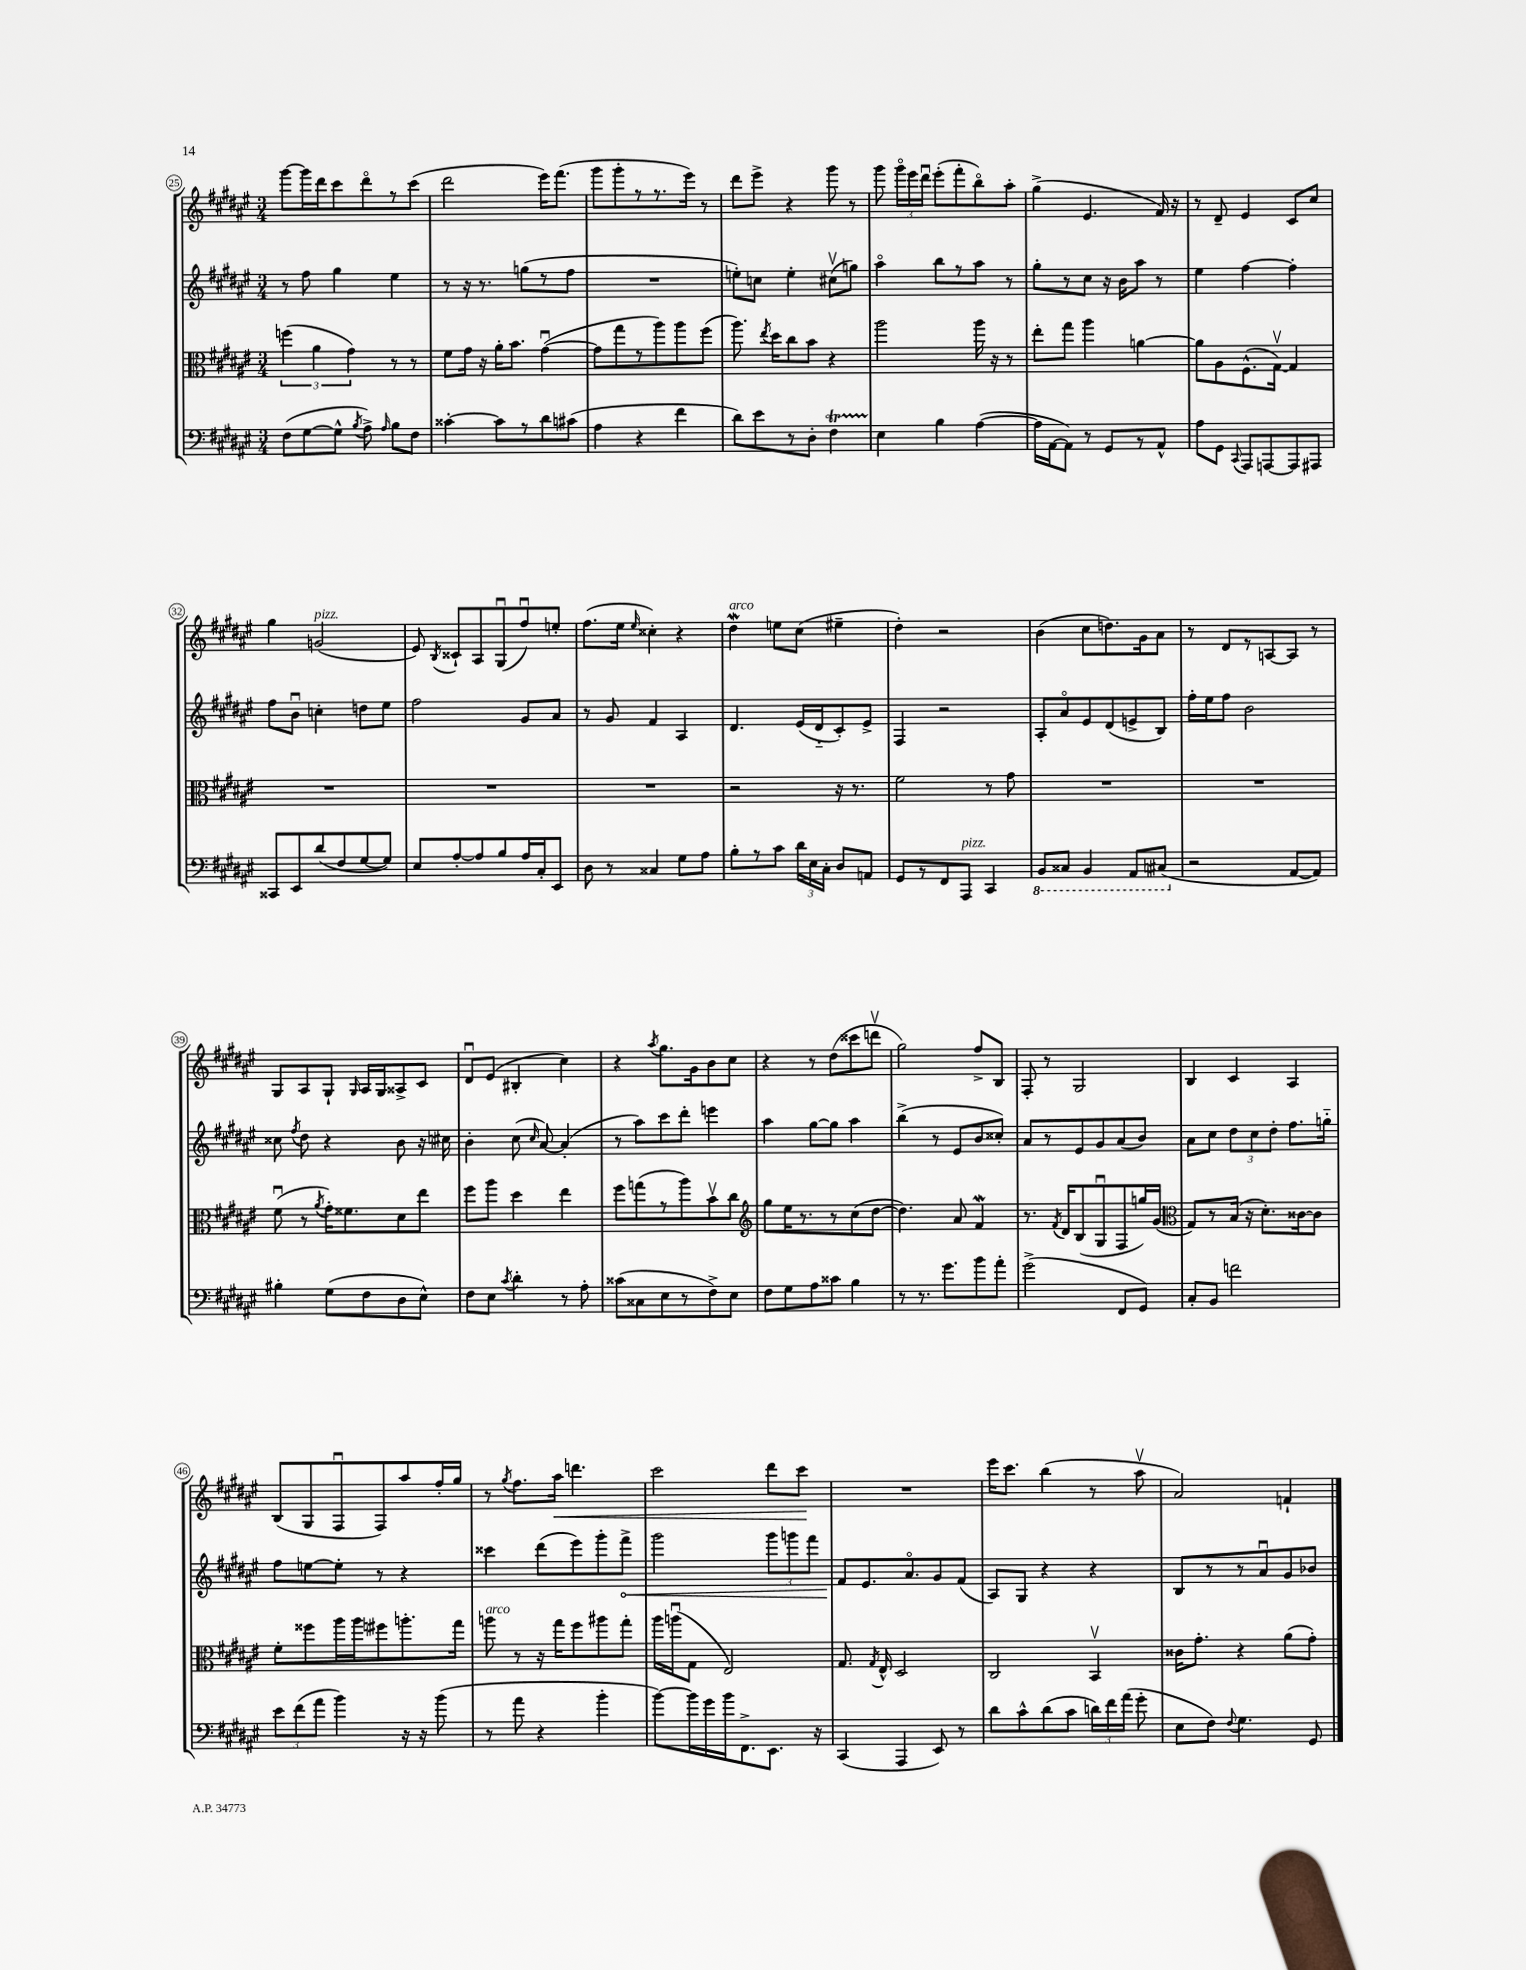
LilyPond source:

<<
\new StaffGroup <<
\new Staff = "s0" {
    \clef treble \key fis \major \numericTimeSignature \time 3/4
    \autoBeamOff gis'''8[~ gis'''16 dis'''16 cis'''8 dis'''8\flageolet r8 cis'''8]( |
    dis'''2 eis'''16[) fis'''8.]( |
    gis'''8[ gis'''8-. r8 r8. eis'''16]) r8 |
    dis'''8[ eis'''8]-> r4 gis'''8 r8 |
    gis'''8 \tuplet 3/2 { gis'''16[\flageolet eis'''16 dis'''16]\downbow } eis'''8[-.( fis'''8-. b''8\flageolet) ais''8]-. |
    gis''4->( eis'4. fis'16) r16 |
    r8 dis'8-- eis'4 cis'8[ cis''8] |
    gis''4 g'2^\markup { \italic "pizz." }( |
    eis'8) \acciaccatura { b8 } cisis'8[-! ais8 gis8\downbow( fis''8\downbow) e''8]-. |
    fis''8.[( eis''16] \grace { eis''16 } cisis''4-.) r4 |
    dis''4\mordent^\markup { \italic "arco" } e''8[ cis''8]( eis''4-- |
    dis''4-.) r2 |
    b'4( cis''8[ d''8.) gis'16 ais'8] |
    r8 dis'8[ r8 a8~ a8] r8 |
    gis8[ ais8 gis8]-! \grace { gis16 } ais16[ gis16 aisis8-> cis'8] |
    dis'8[\downbow eis'8]( bis4-. cis''4) |
    r4 \acciaccatura { ais''8 } gis''8.[ gis'16 b'8 cis''8] |
    r4 r8 dis''8[( cisis'''8 d'''8]\upbow |
    gis''2) fis''8[-> b8] |
    fis8-. r8 gis2 |
    b4 cis'4 ais4 |
    b8[( gis8 fis8\downbow fis8) ais''8 fis''16-. gis''16] |
    r8 \acciaccatura { gis''8 } fis''8.[ ais''16]\< d'''4. |
    cis'''2 dis'''8[ cis'''8]\! |
    R2. |
    eis'''16[ cis'''8.] b''4( r8 ais''8\upbow |
    ais'2) f'4-! \bar "|." |
}
\new Staff = "s1" {
    \clef treble \key fis \major \numericTimeSignature \time 3/4
    \autoBeamOff r8 fis''8 gis''4 eis''4 |
    r8 r16 r8. g''8[( r8 fis''8] |
    R2. |
    e''8[-.) c''8] e''4-. cis''8[\upbow( g''8]) |
    ais''4\flageolet b''8[ r8 ais''8] r8 |
    gis''8[-. r8 cis''8] r16 b'16[ ais''8] r8 |
    eis''4 fis''4~ fis''4-. |
    fis''8[ b'8]\downbow c''4-. d''8[ eis''8] |
    fis''2 gis'8[ ais'8] |
    r8 gis'8 fis'4 ais4 |
    dis'4. eis'16[( dis'16-_ cis'8-.) eis'8]-> |
    fis4 r2 |
    ais8[-. ais'8\flageolet eis'8 dis'8( e'8-> b8]) |
    fis''16[-. eis''16 fis''8] b'2 |
    cisis''8 \acciaccatura { fis''8 } dis''8 r4 b'8 r16 cis''16 |
    b'4-. cis''8( \grace { cis''16 } ais'8~) ais'4-.( |
    r8 ais''8[) cis'''8 dis'''8]-. e'''4 |
    ais''4 gis''8[~ gis''8] ais''4 |
    b''4->( r8 eis'8[ b'8 cisis''8]-.) |
    ais'8[ r8 eis'8 gis'8 ais'8( b'8]) |
    ais'8[ cis''8] \tuplet 3/2 { dis''8[ cis''8 dis''8]-. } fis''8.[ g''16]-_ |
    fis''8[ e''8~ e''8]-. r8 r4 |
    cisis'''4 dis'''8[( eis'''8) gis'''8-. \once \override Hairpin.circled-tip = ##t fis'''8]->\< |
    gis'''2 \tuplet 3/2 { gis'''8[ g'''8 fis'''8] } |
    fis'8[\! eis'8. ais'8.\flageolet gis'8 fis'8]( |
    ais8[) gis8] r4 r4 |
    b8[ r8 r8 ais'8\downbow gis'8 bes'8] \bar "|." |
}
\new Staff = "s2" {
    \clef alto \key fis \major \numericTimeSignature \time 3/4
    \autoBeamOff \tuplet 3/2 { f''4( ais'4 gis'4) } r8 r8 |
    fis'8[ gis'16] r16 ais'16[-. b'8.] gis'4~\downbow( |
    gis'8[ gis''8 r8 ais''8) ais''8 fis''8]( |
    ais''8.) \acciaccatura { eis''8 } dis''16[ cis''8 b'8] r4 |
    ais''2 ais''16 r16 r8 |
    eis''8[-. gis''8] ais''4 a'4~ |
    a'8[ ais8 fis8.-^( gis16]~\upbow) gis4 |
    R2. |
    R2. |
    R2. |
    r2 r16 r8. |
    fis'2 r8 gis'8 |
    R2. |
    R2. |
    fis'8\downbow( r8 \acciaccatura { ais'8 } gis'16[-.) fisis'8. dis'8 eis''8] |
    fis''8[ ais''8] dis''4 eis''4 |
    fis''8[ g''8( r8 ais''8) b'8\upbow cis''8] |
    \clef treble gis''8[ eis''16 r8. r8 cis''8( dis''8]~ |
    dis''4.) ais'8 fis'4\mordent |
    r8. \acciaccatura { fis'8 } dis'16[ b8( gis8\downbow fis8 g''16) gis'16]( |
    \clef alto gis8[) r8 b16]( r16 dis'8.[-.) cisis'16~ cisis'8] |
    fis'8[-. fisis''8 ais''16 ais''16 fis''8 a''8.-. gis''16] |
    a''8^\markup { \italic "arco" } r8 r16 gis''16[ fis''8 ais''8 gis''8]-. |
    ais''16[ a''16\downbow( gis8] eis2) |
    gis8. \acciaccatura { gis8 } eis16-^ dis2 |
    cis2 b,4\upbow |
    cisis'16[ gis'8.]-. r4 ais'8[( gis'8]-.) \bar "|." |
}
\new Staff = "s3" {
    \clef bass \key fis \major \numericTimeSignature \time 3/4
    \autoBeamOff fis8[( gis8~ gis8]-^ \acciaccatura { b8 } ais8->) \grace { ais16 } b8[ fis8] |
    cisis'4~-. cisis'8[ r8 dis'8 cis'8]( |
    ais4 r4 fis'4 |
    dis'8[) eis'8 r8 dis8]-. fis4\startTrillSpan |
    eis4\stopTrillSpan b4 ais4~( |
    ais16[ ais,16~ ais,8]) r8 gis,8[ r8 ais,8]-^ |
    ais8[ gis,8] \appoggiatura { cis,8 } ais,,8[ a,,8~ a,,8 ais,,8] |
    cisis,8[ eis,8 dis'8( fis8 gis8~ gis8]) |
    eis8[ ais8~-. ais8 b8 ais16 cis16-. eis,8] |
    dis8 r8 cisis4 gis8[ ais8] |
    b8[-. r8 cis'8] \tuplet 3/2 { dis'16[ eis16 cis16]-. } dis8[ a,8] |
    gis,8[ r8 fis,8 ais,,8]^\markup { \italic "pizz." } cis,4 |
    \ottava #-1 b,,8[ cisis,8] b,,4 ais,,8[ cis,8]( \ottava #0 |
    r2 ais,8[~ ais,8]) |
    bis4-. gis8[( fis8 dis8 eis8]-^) |
    fis8[ eis8] \acciaccatura { cis'8 } dis'4-. r8 ais8-. |
    cisis'8[( cisis8 eis8 r8 fis8->) eis8] |
    fis8[ gis8 ais8 cisis'8] b4 |
    r8 r8. gis'8.[ b'8 ais'8]-. |
    gis'2->( fis,8[ gis,8]) |
    cis8[-. b,8] f'2 |
    \tuplet 3/2 { eis'8[ fis'8( ais'8] } b'4) r16 r16 b'8( |
    r8 ais'8 r4 b'4-. |
    b'8[~) b'16 gis'16 b'16 fis,8.-> eis,8.] r16 |
    cis,4( ais,,4 eis,8) r8 |
    dis'8[ cis'8-^ dis'8( cis'8] \tuplet 3/2 { d'16[) fis'16 ais'16]( } gis'8-. |
    eis8[ fis8]) \appoggiatura { fis8 } gis4. gis,8 \bar "|." |
}
>>
>>
\layout { \context { \Score currentBarNumber = #25 \override BarNumber.stencil = #(make-stencil-circler 0.1 0.3 ly:text-interface::print) } }
